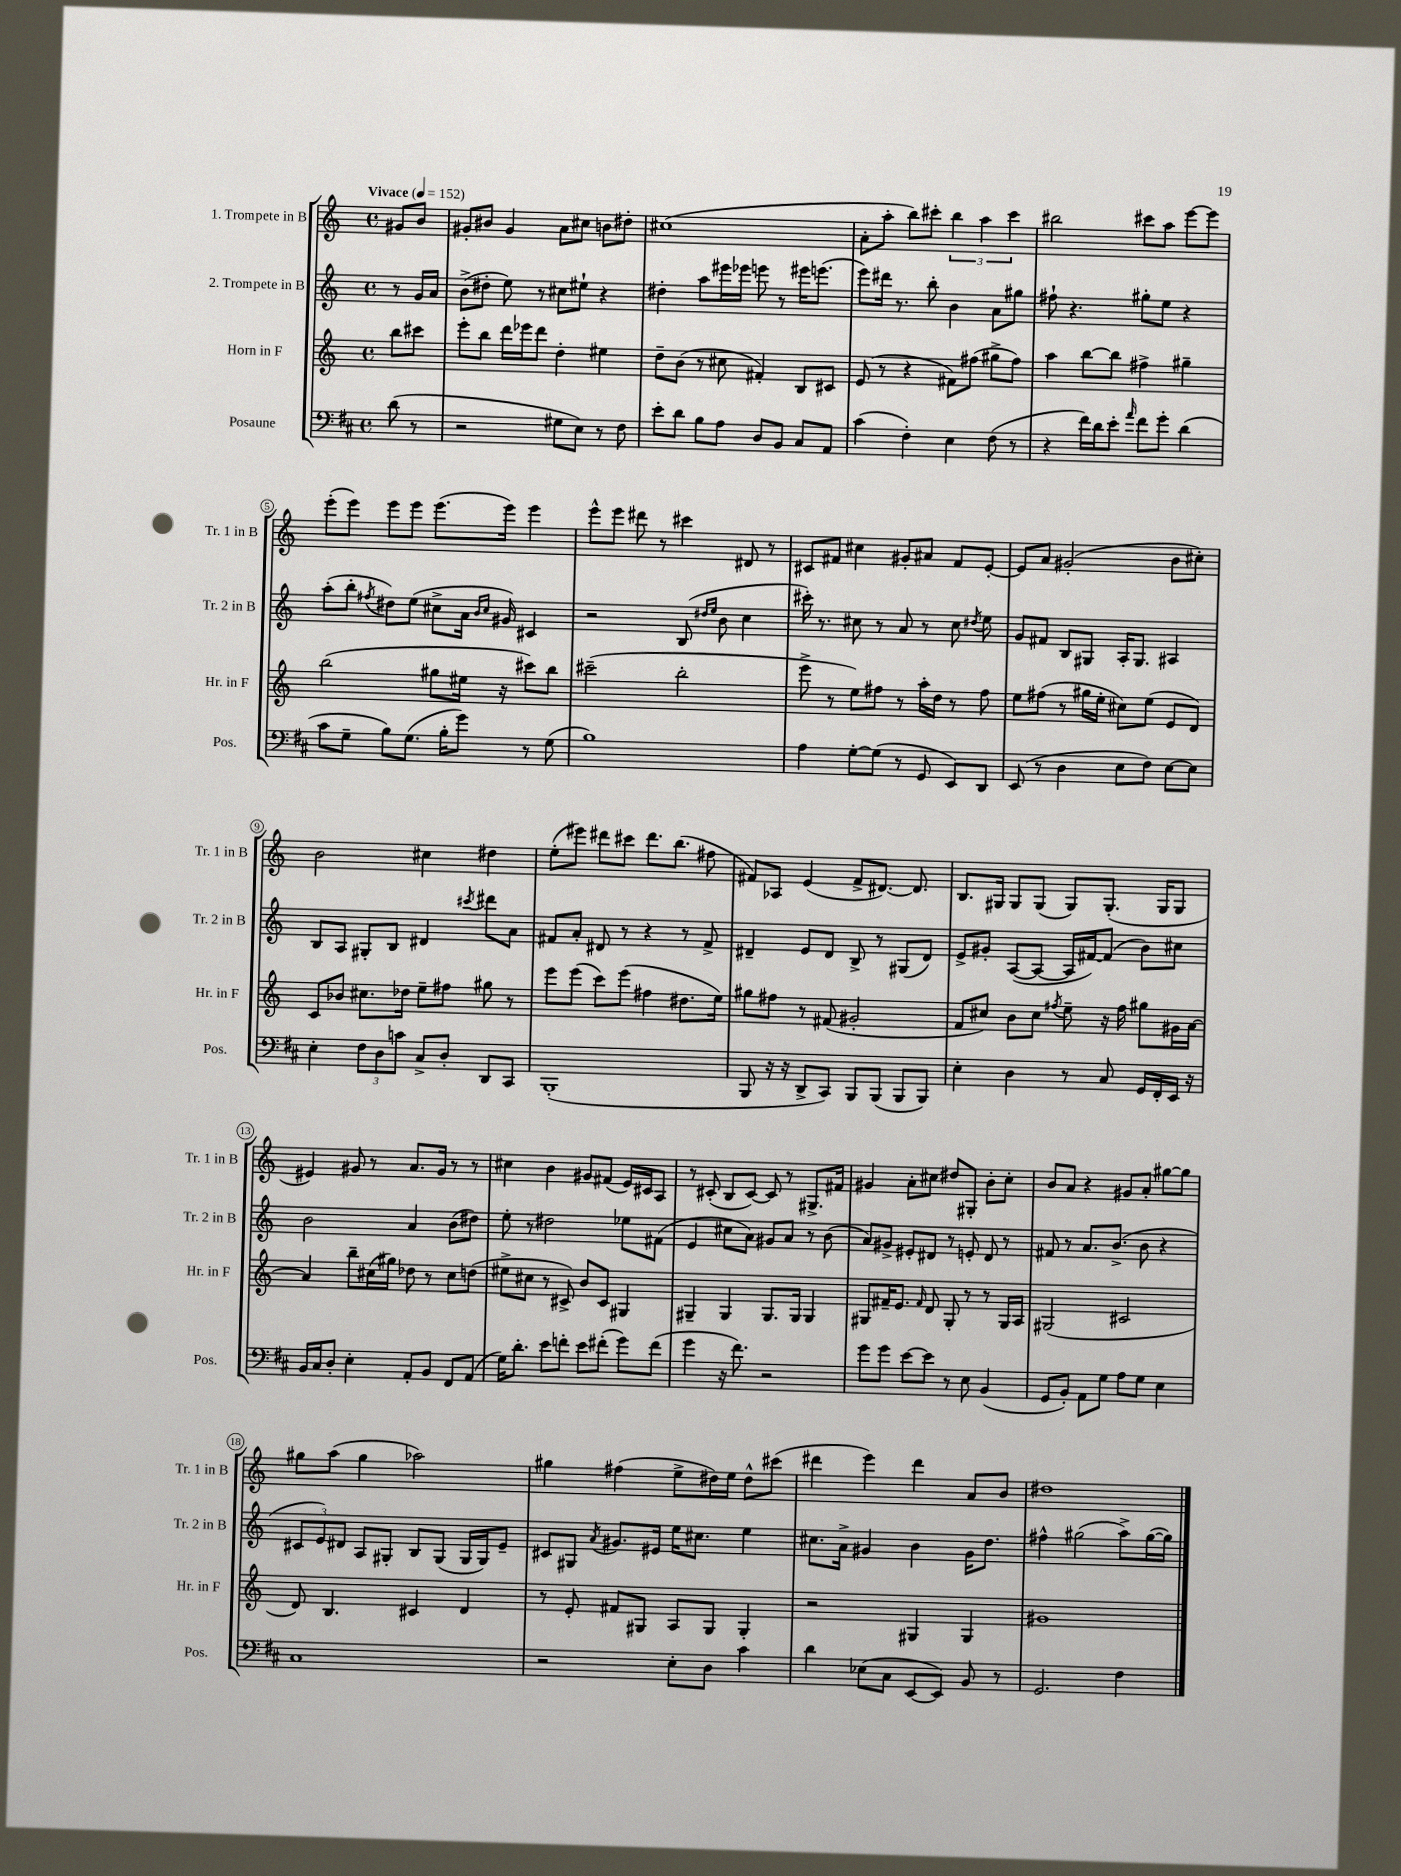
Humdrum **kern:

**kern	**kern	**kern	**kern
*staff4	*staff3	*staff2	*staff1
*clefF4	*clefG2	*clefG2	*clefG2
*k[f#c#]	*k[]	*k[]	*k[]
*M4/4	*M4/4	*M4/4	*M4/4
*met(c)	*met(c)	*met(c)	*met(c)
*MM152	*MM152	*MM152	*MM152
(8d	8bb	8r	8g#
8r	8ccc#	16g	8b
.	.	16a	.
=	=	=	=
2r	8eee'	(8b^	8g#'
.	8bb	8dd#'	8b#
.	16ddd	8ee)	4g#
.	16eee-	.	.
.	8ddd	8r	.
8G#	4dd'	8cc#	8a
8E)	.	8ee#`	8cc#
8r	4ee#	4r	8b
8F#	.	.	8dd#'
=	=	=	=
8e'	8dd~	4dd#'	(1cc#
8d	(8b	.	.
8B	8r	8aa	.
8A	8cc#	16eee#	.
.	.	16eee-	.
8D	4f#')	8eee	.
8BB	.	8r	.
8C#	8B	16eee#	.
.	.	(8.eee	.
8AA	8c#	.	.
=	=	=	=
(4c#	(8e	8eee)	8a'
.	8r	16ddd#	8aa'
.	.	8.r	.
4F#')	4r	.	8bb)
.	.	8bb'	8ccc#'
4E	8f#)	4b	6bb
.	(8ff#	.	.
.	.	.	6aa
(8F#	8gg#^	8a	.
.	.	.	6ccc#
8r	8ff#)	8gg#	.
=	=	=	=
4r	4aa	8ff#`	2bb#
.	.	4.r	.
16f#)	[8bb	.	.
16d	.	.	.
8e'	8bb]	.	.
16qqa	.	.	.
8f#	4ff#^	8gg#'	8ccc#
8g'	.	8ee	8aa
(4d	4gg#~	4r	[8eee
.	.	.	8eee]
=	=	=	=
8c#	(2bb	(8aa'	(8eee'
8G~	.	8bb'	8eee)
.	.	8qff#	.
8B)	.	8dd#)	8eee
(8.G	.	(8ee	8eee
.	8gg#	8cc#^	(8.eee
16B'	.	.	.
8g)	16ee#	16a	.
.	.	16qqb	.
.	.	16qqcc#	.
.	16r	16g#)	16eee)
8r	8ccc#)	4c#	4eee
(8G	8bb	.	.
=	=	=	=
1B)	(2ccc#~	2r	8eee^^
.	.	.	8eee
.	.	.	8ddd#
.	.	.	8r
.	2bb'	(8B	4ccc#
.	.	16qqdd#	.
.	.	16qqee	.
.	.	8b	.
.	.	4cc	8d#
.	.	.	8r
=	=	=	=
4A	8eee^	16ccc#')	8c#
.	.	8.r	.
.	8r	.	8f#
[8G'	8ee)	8cc#	4cc#
(8G]	8ff#	8r	.
8r	8r	8a	8g#'
8GG	16aa'	8r	8a#
.	16dd	.	.
8EE)	8r	8cc#	8f#
.	.	8qdd#	.
8DD	8ff#	8ee	[8e'
=	=	=	=
(8EE	8ee	8g	8e]
8r	(8ff#	8f#	8a
4D	8r	8B	(2g#'
.	16gg#	8G#	.
.	16ee'	.	.
8E	8cc#)	16A'	.
.	.	8.G#	.
8F#)	(8ee	.	.
[8E	8e	4A#	8b
8E]	8d)	.	8cc#')
=	=	=	=
4E'	8c	8B	2b
.	8b-	8A	.
12F#	8.cc#	8G#'	.
12D	.	.	.
.	.	8B	.
12c	.	.	.
.	16dd-	.	.
8C#^	8ee~	4d#	4cc#
8D'	8ff#	.	.
.	.	8qccc#	.
8DD	8gg#	8ddd#	4dd#
8CC#	8r	8a	.
=	=	=	=
(1BBB'	8eee	8f#	(8ee'
.	(8eee	8a'	8eee#)
.	8ccc)	8d#	8ddd#
.	(8eee	8r	8ccc#
.	4ff#	4r	8.ddd#
.	.	.	(8.bb
.	8.dd#	8r	.
.	.	8f#^	8ff#
.	16ee)	.	.
=	=	=	=
8BBB	8gg#	4d#~	8f#)
16r	8ff#	.	8A-
16r	.	.	.
8DD^	8r	8e	(4e
8CC#)	(8f#	8d#	.
8BBB	2g#'	8B^	8f#^
(8BBB	.	8r	[8.d#)
8BBB	.	(8G#	.
.	.	.	8.d#]
8BBB)	.	8d#)	.
=	=	=	=
4E'	8f	8e^	8.B
.	8cc#)	8g#'	.
.	.	.	16G#
4D	8b	([8A	8G#
.	8cc#	8A_	(8G#
.	8qff#	.	.
8r	8ee~	16A]	8G#)
.	.	[16f#)	.
8C#	16r	(8f#]	(8.G#'
.	16ff#	.	.
16GG	8gg#	8b)	.
16FF#'	.	.	16G#
16EE	16g#	8cc#	8G#
16r	[16a	.	.
=	=	=	=
16BB	4a]	2b	4e#)
16C#	.	.	.
8D'	.	.	.
4E'	8bb~	.	8g#
.	(16cc#	.	8r
.	16gg#)	.	.
8AA'	8dd-	4a	8.a
8BB	8r	.	.
.	.	.	16g#
8FF#	8cc#	(8b	8r
(8AA	(8dd	8dd#)	8r
=	=	=	=
16G)	8ee#^	8ee'	4cc#
8.d'	.	.	.
.	8cc#	8r	.
8e	8r	2dd#	4b
8f'	8c#^)	.	.
8e	8b	.	8g#
(8f#'	8c#	.	(8f#
8g)	4G#	8ee-	16e)
.	.	.	16c#
(8f#	.	(8f#	8A
=	=	=	=
4g	4G#~	4e	8r
.	.	.	(8c#'
16r	4G#	8cc#	8B
8.f#)	.	.	.
.	.	8a)	[8c#)
2r	8.G#	8g#	8c#]
.	.	8a	8r
.	16G#	.	.
.	4G#	8r	8.G#^
.	.	(8b	.
.	.	.	16f#
=	=	=	=
8g	8G#	8a)	4g#
8g	16f#~	8g#^	.
.	8.e	.	.
[8e	.	8e#'	8a'
.	16qqf#	.	.
8e]	8d	8d#	8cc#
8r	8G#'	8r	8dd#
8E	8r	8e'	8G#'
(4BB	8r	8d#	8b'
.	16G#	8r	8cc#'
.	16A	.	.
=	=	=	=
8GG	(2G#	8f#	8b
8BB')	.	8r	8a
8AA	.	8.a	4r
8G	.	.	.
.	.	(8.b^	.
8A	2c#	.	8g#
8G	.	8b	8a'
4E	.	4r	[8gg#
.	.	.	8gg#]
=	=	=	=
1C#	8d)	12c#	8gg#
.	.	12e)	.
.	4.B	.	(8aa
.	.	12d#	.
.	.	8A	4gg#
.	.	8G#'	.
.	4c#	8B	2aa-)
.	.	(8G#	.
.	4d	16G#	.
.	.	16G#)	.
.	.	8e~	.
=	=	=	=
2r	8r	8c#	4gg#
.	8e'	8G#	.
.	.	8qa	.
.	8f#	8.g#	(4ff#
.	8G#	.	.
.	.	16e#	.
8E'	8A	16ee	8ee^
.	.	8.cc#	.
8D	8G#	.	16dd#)
.	.	.	16ee
4c#	4G#'	4ee	8dd#^^
.	.	.	(8ccc#
=	=	=	=
4d	2r	8.cc#	4ddd#
.	.	16a^	.
(8E-	.	4g#	4eee)
8C#	.	.	.
[8EE	4G#	4b	4ddd#
8EE])	.	.	.
8BB	4G#	16g#	8a
.	.	8.dd	.
8r	.	.	8b
=	=	=	=
2.GG	1g#	4ff#^^	1dd#
.	.	(2gg#	.
4F#	.	8aa^)	.
.	.	([16gg#	.
.	.	16gg#])	.
==	==	==	==
*-	*-	*-	*-
